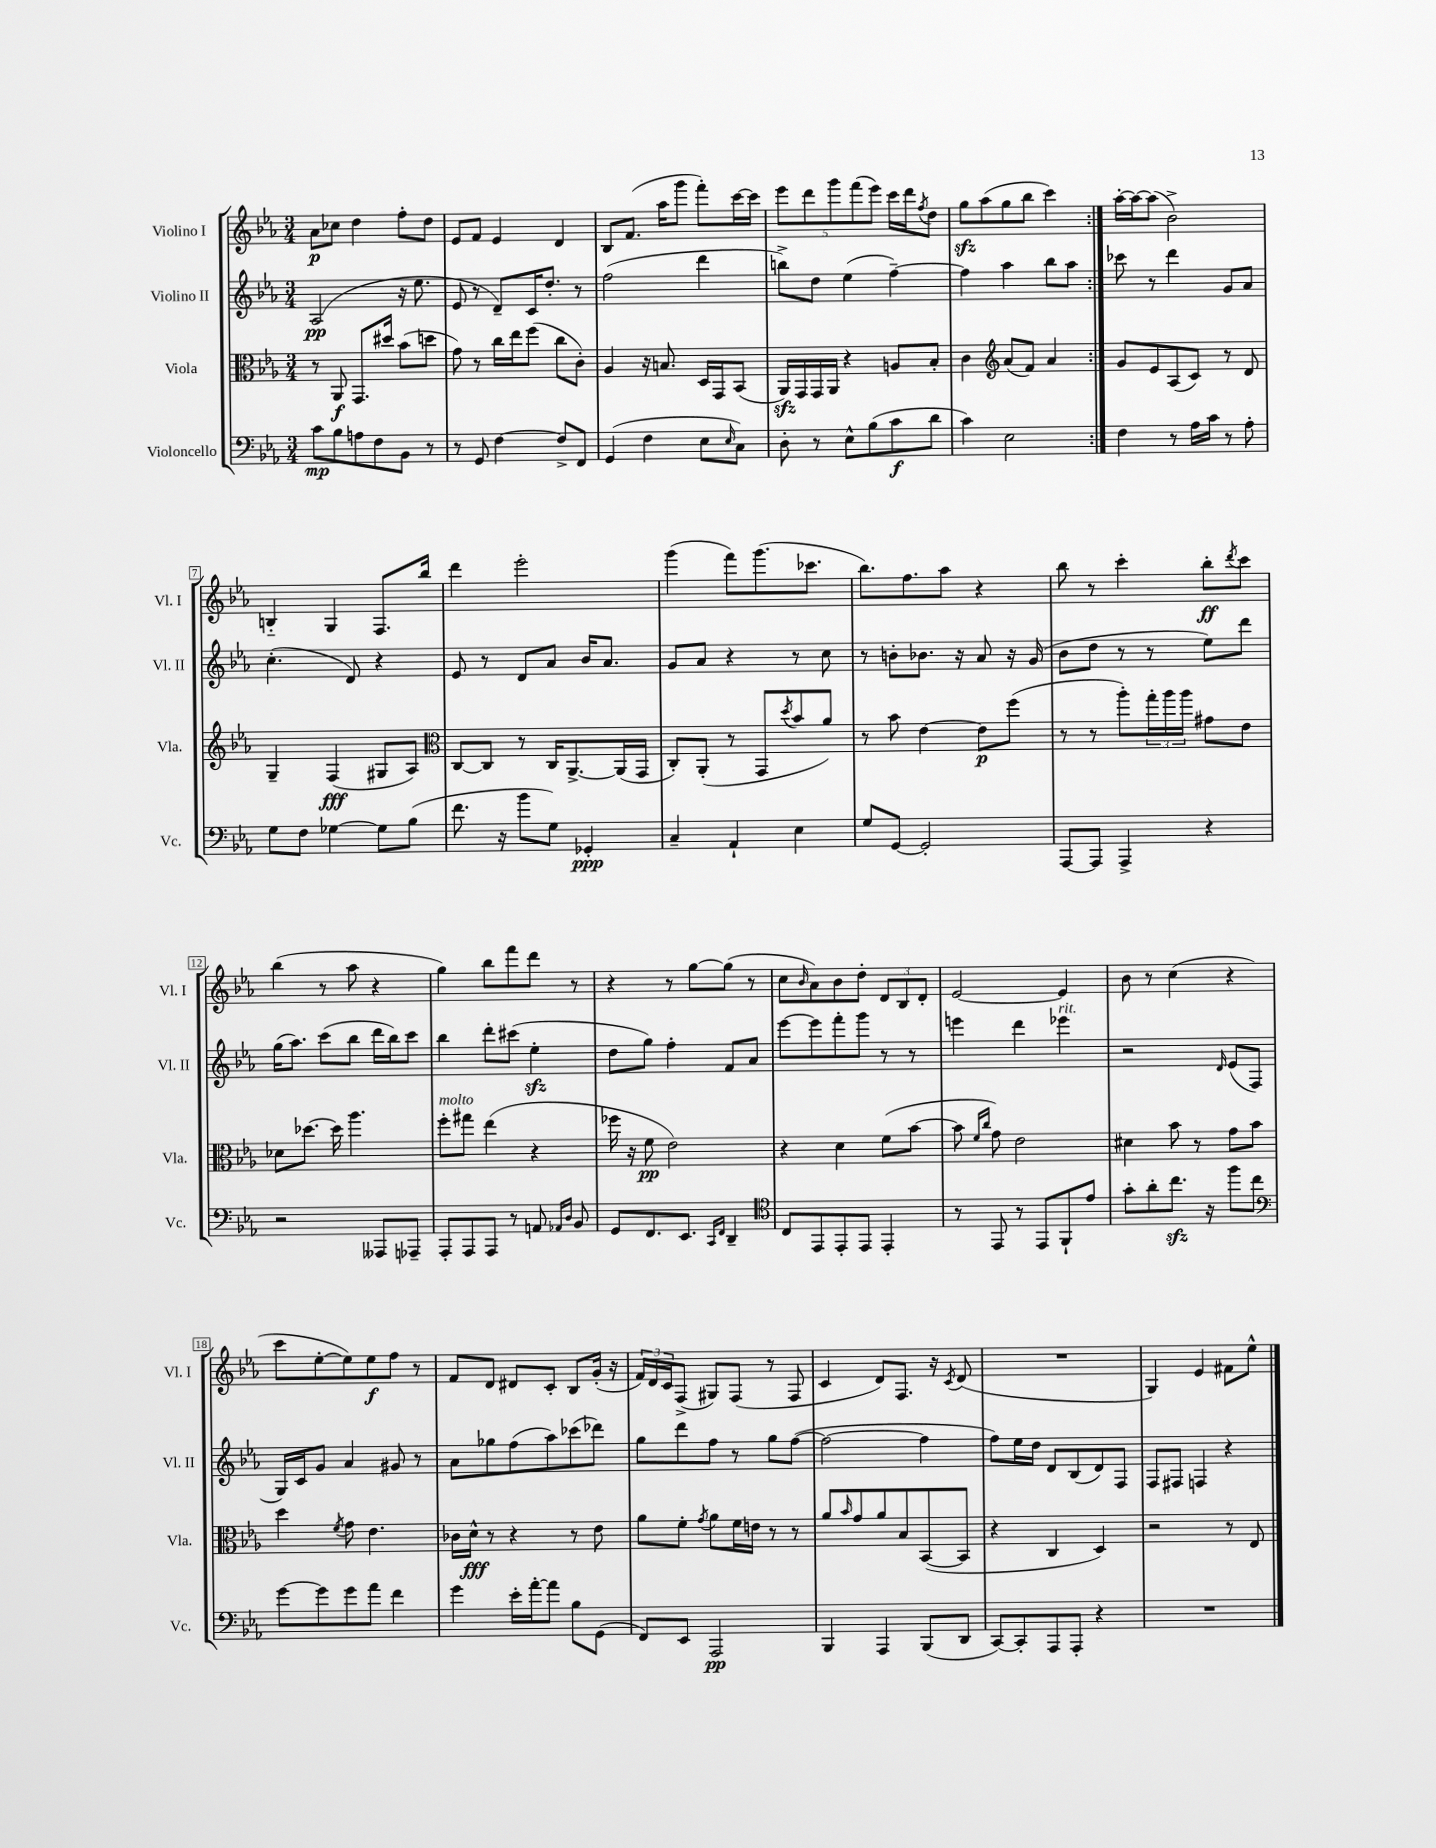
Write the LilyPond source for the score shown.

<<
\new StaffGroup <<
\new Staff = "s0" \with { instrumentName = "Violino I" shortInstrumentName = "Vl. I" } {
    \clef treble \key ees \major \numericTimeSignature \time 3/4
    \repeat volta 2 { aes'8\p ces''8 d''4 f''8-. d''8 |
    ees'8 f'8 ees'4 d'4 |
    bes8 f'8.( aes''16 g'''8 f'''8-.) c'''16~ c'''16 |
    \tuplet 5/4 { ees'''8 d'''8 g'''8 f'''8( ees'''8) } c'''16 d'''16 \acciaccatura { f''8 } d''8 |
    g''8\sfz aes''8( g''8 bes''8 c'''4) | }
    aes''16~-. aes''16~ aes''8( bes'2->) |
    b4-_ g4 f8. bes''16 |
    d'''4 ees'''2-. |
    g'''4( f'''8) g'''8.( ces'''8. |
    bes''8.) f''8. aes''8 r4 |
    bes''8 r8 c'''4-. bes''8-.\ff \acciaccatura { d'''8 } c'''8 |
    bes''4( r8 aes''8 r4 |
    g''4) bes''8 f'''8 d'''8 r8 |
    r4 r8 g''8~ g''8( r8 |
    c''8 \grace { bes'16 } aes'8) bes'8 d''8-. \tuplet 3/2 { d'8 bes8 d'8-. } |
    ees'2~ ees'4 |
    bes'8 r8 c''4( r4 |
    c'''8 ees''8~-. ees''8) ees''8\f f''8 r8 |
    f'8 d'8 dis'8 c'8-. bes8 g'16-.( r16 |
    \tuplet 3/2 { f'16) d'16 c'16 } f8->( gis8) f8( r8 f8 |
    c'4 d'8) f8. r16 \acciaccatura { c'8 } d'8( |
    R2. |
    g4) ees'4 fis'8 ees''8-^ \bar "|." |
}
\new Staff = "s1" \with { instrumentName = "Violino II" shortInstrumentName = "Vl. II" } {
    \clef treble \key ees \major \numericTimeSignature \time 3/4
    \repeat volta 2 { aes2\pp( r16 ees''8. |
    ees'8 r8 d'8--) c'16 d''8.-. r8 |
    f''2( d'''4 |
    b''8->) d''8 ees''4( f''4~--) |
    f''4 aes''4 bes''8 aes''8 | }
    ces'''8 r8 d'''4 g'8 aes'8 |
    c''4.-.( d'8) r4 |
    ees'8 r8 d'8 aes'8 bes'16 aes'8. |
    g'8 aes'8 r4 r8 c''8 |
    r8 b'8-. bes'8. r16 aes'8 r16 g'16( |
    bes'8 d''8 r8 r8 ees''8) d'''8 |
    g''16( aes''8.) c'''8( bes''8 d'''16 bes''16) c'''8 |
    bes''4 d'''8-. cis'''8( ees''4-.\sfz |
    d''8 g''8) f''4-. f'8 aes'8 |
    ees'''8~ ees'''8 f'''8-. g'''8 r8 r8 |
    e'''4 d'''4 ees'''4^\markup { \italic "rit." } |
    r2 \grace { d'16 } ees'8( f8 |
    g16) c'16 g'8 aes'4 gis'8 r8 |
    aes'8 ges''8 f''8( aes''8) ces'''8( des'''8) |
    g''8 d'''8 f''8 r8 g''8 f''8~( |
    f''2~ f''4 |
    f''8) ees''16 d''16 d'8 bes8( d'8) f8 |
    f8 fis8 f4 r4 \bar "|." |
}
\new Staff = "s2" \with { instrumentName = "Viola" shortInstrumentName = "Vla." } {
    \clef alto \key ees \major \numericTimeSignature \time 3/4
    \repeat volta 2 { r8 aes,8\f g,8. dis''16 bes'8( d''8 |
    g'8) r8 c''16 ees''16 f''8( c''8 c'8-.) |
    aes4 r16 b8. d16 g,16 bes,8( |
    aes,16\sfz) g,16 g,16 aes,16 r4 a8 bes8-. |
    c'4 \clef treble aes'8( f'8) aes'4 | }
    g'8 ees'8 aes8( c'8) r8 d'8 |
    g4-- f4\fff( gis8 aes8) |
    \clef alto c8~ c8 r8 c16 aes,8.~-> aes,16( g,16 |
    c8-.) aes,8-.( r8 g,8 \acciaccatura { d''8 } bes'8 aes'8) |
    r8 bes'8 ees'4~ ees'8\p f''8( |
    r8 r8 aes''8-.) \tuplet 3/2 { g''16-. aes''16 aes''16 } gis'8 ees'8 |
    des'8 des''8.~ des''16 aes''4. |
    f''8-.^\markup { \italic "molto" } gis''8 ees''4( r4 |
    fes''16 r16 f'8\pp ees'2) |
    r4 d'4 f'8( bes'8~ |
    bes'8 \grace { f'16 c''16 } g'8) ees'2 |
    dis'4 bes'8 r8 g'8 bes'8 |
    d''4 \acciaccatura { f'8 } g'8 ees'4. |
    ces'16 d'16-^\fff r8 r4 r8 ees'8 |
    aes'8 f'8-. \acciaccatura { g'8 } aes'8 f'16 e'16 r8 r8 |
    aes'8 \grace { bes'16 } g'8 aes'8 bes8 bes,8~( bes,8 |
    r4 c4 d4) |
    r2 r8 ees8 \bar "|." |
}
\new Staff = "s3" \with { instrumentName = "Violoncello" shortInstrumentName = "Vc." } {
    \clef bass \key ees \major \numericTimeSignature \time 3/4
    \repeat volta 2 { c'8\mp bes8 a8 f8 bes,8 r8 |
    r8 g,8 f4~ f8-> f,8 |
    g,4( f4 ees8 \grace { ees16 } c8) |
    d8-. r8 ees8-^ bes8( c'8\f d'8 |
    c'4) ees2 | }
    f4 r8 aes16 c'16 r8 aes8-. |
    g8 f8 ges4~ ges8 bes8( |
    f'8. r16 bes'8 g8) ges,4-.\ppp |
    c4-- aes,4-! ees4 |
    g8 g,8~ g,2-. |
    aes,,8~ aes,,8 aes,,4-> r4 |
    r2 aeses,,8 aes,,8-- |
    aes,,8-. aes,,8 aes,,8 r8 a,8 \grace { aes,16 d16 } bes,8 |
    g,8 f,8. ees,8. \grace { c,16 f,16 } d,4-- |
    \clef tenor c8 ees,8 ees,8-. ees,8 ees,4-. |
    r8 ees,8 r8 ees,8 f,8-! ees'8 |
    g'8-. aes'8-. c''8.\sfz r16 f''8 c''8 |
    \clef bass g'8~ g'8 g'8 aes'8 f'4 |
    g'4 ees'16-. aes'16~-. aes'8 bes8 g,8( |
    f,8) ees,8 aes,,2\pp |
    bes,,4 aes,,4 bes,,8( d,8 |
    c,8~) c,8-. aes,,8 aes,,8-. r4 |
    R2. \bar "|." |
}
>>
>>
\layout { \context { \Score \override BarNumber.stencil = #(make-stencil-boxer 0.1 0.3 ly:text-interface::print) } }
